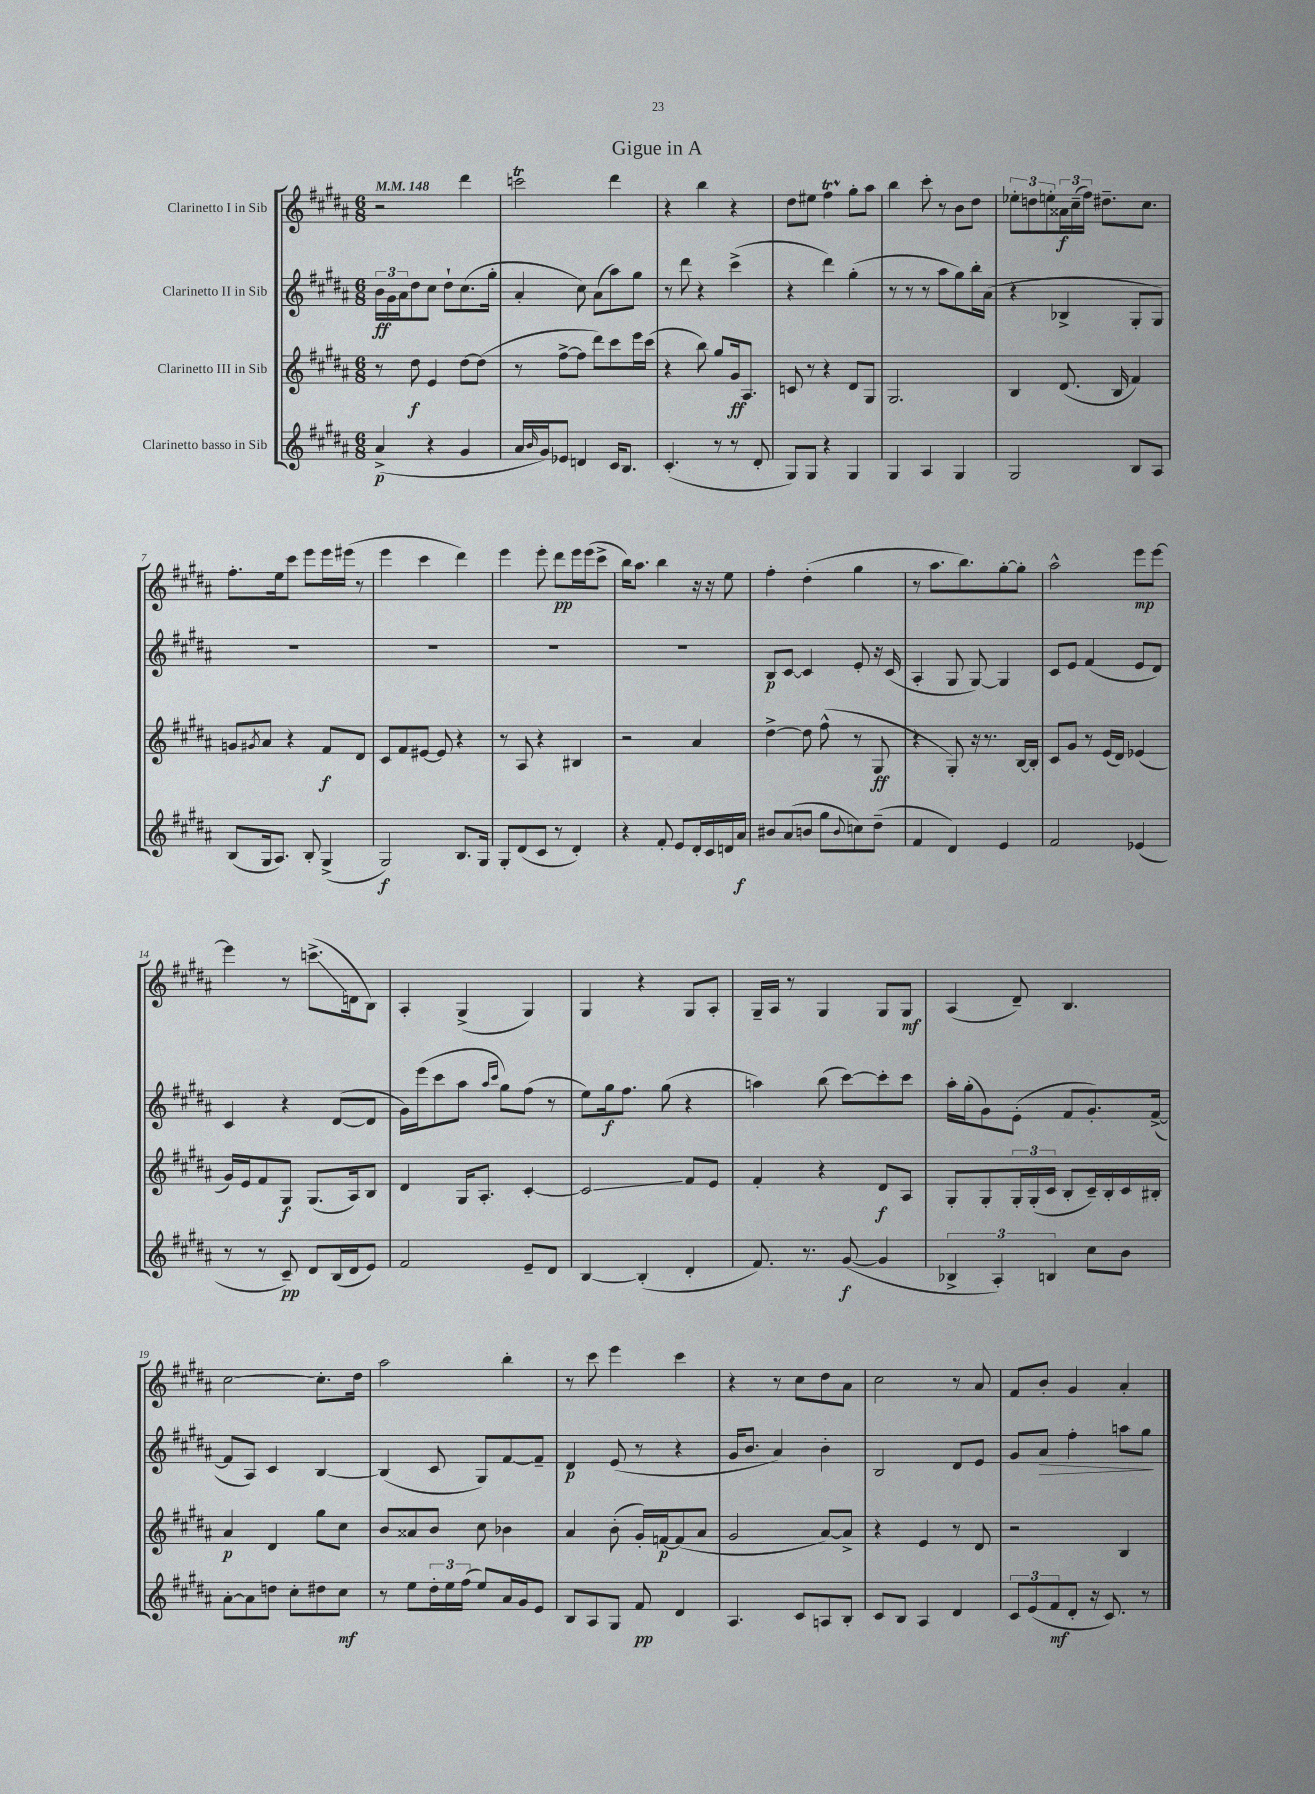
\header { title = "Gigue in A" }
<<
\new StaffGroup <<
\new Staff = "s0" \with { instrumentName = "Clarinetto I in Sib" } {
    \clef treble \key b \major \numericTimeSignature \time 6/8 \tempo 4 = 148
    r2 dis'''4 |
    c'''2\trill dis'''4 |
    r4 b''4 r4 |
    dis''8 eis''8 fis''4\startTrillSpan gis''8-.\stopTrillSpan ais''8 |
    b''4 cis'''8-. r8 b'8 dis''8 |
    \tuplet 3/2 { ees''8-. d''8 e''8-. } \tuplet 3/2 { aisis'16\f cis''16--( fis''16) } dis''8.-- cis''8. |
    fis''8.-. e''16 cis'''8 e'''8 e'''16 eis'''16( r8 |
    e'''4 cis'''4 dis'''4) |
    e'''4 e'''8-. dis'''8\pp e'''16 e'''16( cis'''8-> |
    b''16) ais''8. b''4 r16 r16 e''8 |
    fis''4-. dis''4-.( gis''4 |
    r8 ais''8. b''8.) gis''8~-. gis''8-. |
    ais''2-^ e'''8\mp e'''8~ |
    e'''4 r8 c'''8.->\glissando( d'16 b8) |
    ais4-. gis4->( gis4) |
    gis4 r4 gis8 ais8-. |
    gis16-- ais16 r8 gis4 gis8 gis8\mf |
    ais4( dis'8--) b4. |
    cis''2~ cis''8.-. dis''16 |
    ais''2 b''4-. |
    r8 cis'''8 e'''4 cis'''4 |
    r4 r8 cis''8 dis''8 ais'8 |
    cis''2 r8 ais'8 |
    fis'8 b'8-. gis'4 ais'4-. \bar "|." |
}
\new Staff = "s1" \with { instrumentName = "Clarinetto II in Sib" } {
    \clef treble \key b \major \numericTimeSignature \time 6/8
    \tuplet 3/2 { b'16\ff gis'16 ais'16 } dis''8 cis''8 dis''8-! cis''8.( gis''16-. |
    ais'4-. cis''8) ais'8( ais''8) gis''8 |
    r8 dis'''8 r4 cis'''4->( |
    r4 dis'''4) gis''4-.( |
    r8 r8 r8 ais''8 gis''8) b''16-. ais'16( |
    r4 bes4-> gis8-. gis8) |
    R2. |
    R2. |
    R2. |
    R2. |
    b8\p cis'8~ cis'4 e'8-. r16 cis'16( |
    ais4-. gis8 gis8~) gis4 |
    cis'8 e'8 fis'4( e'8 dis'8) |
    cis'4 r4 dis'8~( dis'8 |
    gis'16) e'''16( cis'''8 ais''8 \grace { ais''16 cis'''16 } gis''8) fis''8( r8 |
    e''8) gis''16\f fis''8. gis''8( r4 |
    a''4) b''8( cis'''8~) cis'''8-. cis'''8 |
    ais''16-. gis''16-.( gis'8) e'8-.( fis'8 gis'8.-.) fis'16~->( |
    fis'8 ais8) cis'4 b4~ |
    b4( cis'8 gis8) fis'8~ fis'8-- |
    dis'4\p e'8( r8 r4 |
    gis'16 b'8. ais'4) b'4-. |
    b2 dis'8 e'8 |
    gis'8 ais'8\> fis''4-. a''8 gis''8\! \bar "|." |
}
\new Staff = "s2" \with { instrumentName = "Clarinetto III in Sib" } {
    \clef treble \key b \major \numericTimeSignature \time 6/8
    r8 dis''8\f e'4 dis''8~ dis''8( |
    r8 fis''8~-> fis''8 dis'''8) cis'''8 e'''16 cis'''16( |
    r4 b''8) gis''8 gis'16\ff ais8. |
    c'8 r8 r4 dis'8 gis8 |
    gis2. |
    b4 dis'8.( b16 fis'4) |
    g'8 \acciaccatura { gis'8 } ais'8 r4 fis'8\f dis'8 |
    cis'8 fis'8 eis'8~ eis'8 r4 |
    r8 ais8 r4 bis4 |
    r2 ais'4 |
    dis''4~-> dis''8 fis''8-^( r8 gis8\ff |
    r4 gis8-.) r16 r8. b16~ b16-. |
    cis'8 gis'8 r8 e'16( dis'16) ees'4( |
    gis'16) e'16 fis'8 gis8\f gis8.( ais16) b8 |
    dis'4 gis16 ais8.-. cis'4~-. |
    cis'2\glissando fis'8 e'8 |
    fis'4-. r4 dis'8\f ais8 |
    gis8-. gis8-. \tuplet 3/2 { gis16-. gis16-.( cis'16 } b8-. cis'16--) b16-. cis'16 bis16-. |
    ais'4\p dis'4 gis''8 cis''8 |
    b'8 aisis'8 b'8 cis''8 bes'4 |
    ais'4 b'8-.( gis'16-.) f'16~\p f'8( ais'8 |
    gis'2 ais'8~) ais'8-> |
    r4 e'4 r8 dis'8 |
    r2 b4 \bar "|." |
}
\new Staff = "s3" \with { instrumentName = "Clarinetto basso in Sib" } {
    \clef treble \key b \major \numericTimeSignature \time 6/8
    ais'4->\p( r4 gis'4 |
    ais'16 \grace { b'16 } gis'16) ees'8 d'4 cis'16 b8. |
    cis'4.-.( r8 r8 dis'8-. |
    gis8) gis8 r4 gis4 |
    gis4 ais4 gis4 |
    gis2 b8 ais8 |
    b8( gis16 ais8.) b8-. gis4->( |
    gis2\f) b8. gis16 |
    gis8-. dis'8( cis'8 r8 dis'4-.) |
    r4 fis'8-. e'8 dis'16-. cis'16 d'16 ais'16\f |
    bis'8 ais'8( b'8 gis''8 \appoggiatura { b'8 } c''8) dis''8--( |
    fis'4 dis'4) e'4 |
    fis'2 ees'4( |
    r8 r8 cis'8--\pp) dis'8 b16( dis'16 e'8) |
    fis'2 e'8-- dis'8 |
    b4~ b4-.( dis'4-. |
    fis'8.) r8. gis'8~\f( gis'4 |
    \tuplet 3/2 { bes4-> ais4-.) b4 } cis''8 b'8 |
    ais'8~-. ais'8 d''8 cis''8-. dis''8 cis''8\mf |
    r8 e''8 \tuplet 3/2 { dis''16-. e''16 fis''16( } e''8) ais'16 gis'16 e'8 |
    b8 ais8 gis8 fis'8\pp dis'4 |
    ais4. cis'8 a8 b8-. |
    cis'8 b8 ais4 dis'4 |
    \tuplet 3/2 { cis'8 e'8( fis'8\mf } dis'8-. r16 cis'8.) r8 \bar "|." |
}
>>
>>
